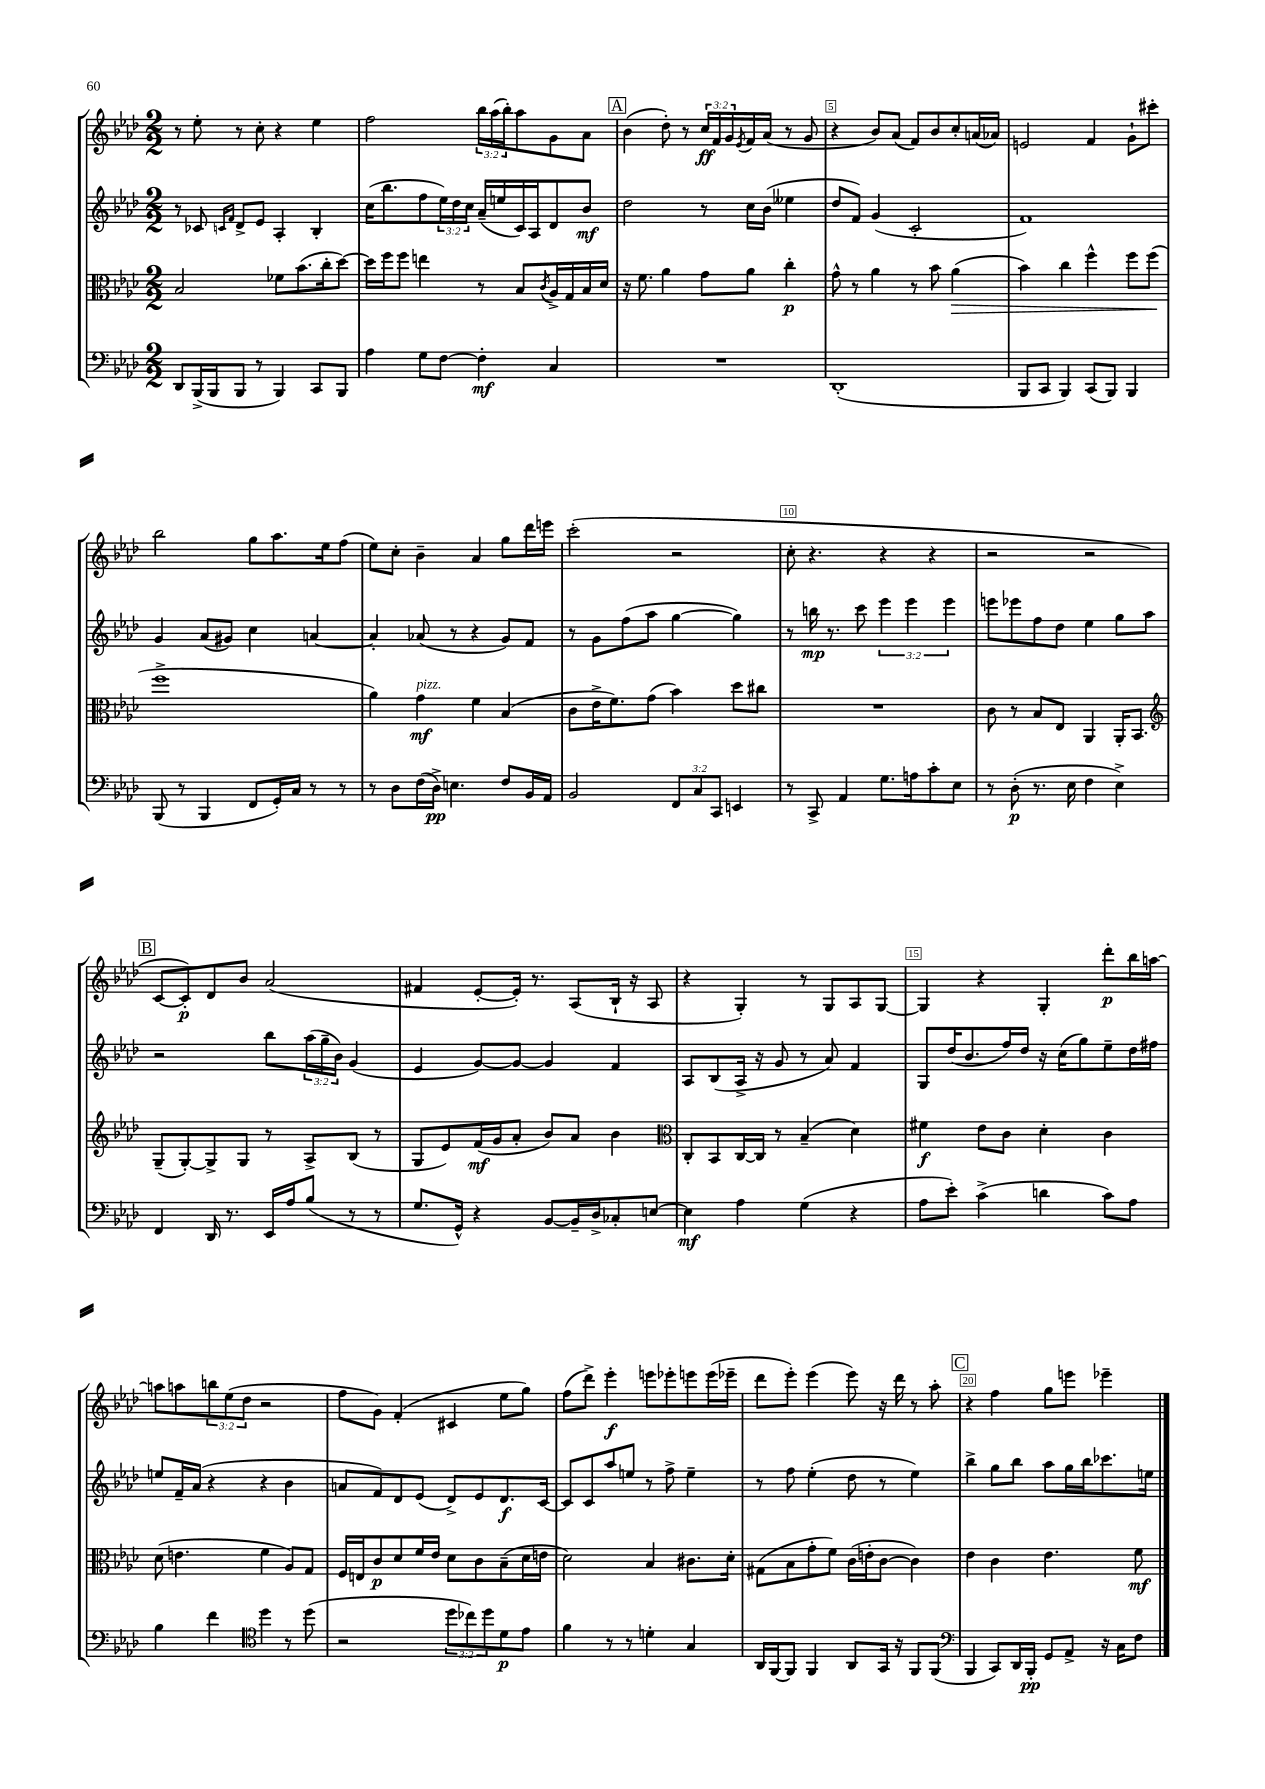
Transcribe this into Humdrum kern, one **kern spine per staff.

**kern	**kern	**kern	**kern
*staff4	*staff3	*staff2	*staff1
*clefF4	*clefC3	*clefG2	*clefG2
*k[b-e-a-d-]	*k[b-e-a-d-]	*k[b-e-a-d-]	*k[b-e-a-d-]
*M2/2	*M2/2	*M2/2	*M2/2
8DD-	2B-	8r	8r
(16BBB-^	.	8c-	8ee-'
16BBB-	.	.	.
.	.	16qqc	.
.	.	16qqf	.
8BBB-	.	8d-^	8r
8r	.	8e-	8cc'
4BBB-)	8f-	4A-'	4r
.	(8.b-	.	.
8CC	.	4B-'	4ee-
.	16cc'	.	.
8BBB-	[8dd-)	.	.
=	=	=	=
4A-	16dd-]	(16cc	2ff
.	16ff	8.bb-	.
.	8ff	.	.
8G	4ee	8ff	.
[8F	.	24ee-)	.
.	.	24dd-	.
.	.	24cc	.
4F']	8r	(16a-~	24bb-
.	.	.	(24aa-
.	.	16ee	.
.	.	.	24bb-')
.	8B-	16c)	8aa-
.	.	16A-	.
.	8qc	.	.
4C	16A-^	8d-	8g
.	16G	.	.
.	16B-	8b-	8a-
.	16d-	.	.
=	=	=	=
1r	16r	2dd-	(4b-
.	8.f	.	.
.	4a-	.	8dd-')
.	.	.	8r
.	8g	8r	24cc
.	.	.	24f
.	.	.	24g
.	.	.	8qe-
.	8a-	16cc	16f
.	.	(16b-	(16a-
.	4cc'	4ee--	8r
.	.	.	8g
=	=	=	=
(1DD-'	8g^^	8dd-	4r
.	8r	8f)	.
.	4a-	(4g	8b-)
.	.	.	(8a-
.	8r	2c'	8f)
.	8b-	.	8b-
.	(4a-	.	8cc'
.	.	.	(16a
.	.	.	16a-)
=	=	=	=
8BBB-	4b-)	1f)	2e
8CC	.	.	.
4BBB-)	4cc	.	.
(8CC	4ff^^	.	4f
8BBB-)	.	.	.
4BBB-	8ff	.	8g`
.	(8ff	.	8ccc#'
=	=	=	=
(8BBB-	1ff^	4g	2bb-
8r	.	.	.
4BBB-	.	(8a-	.
.	.	8g#)	.
8FF	.	4cc	8gg
16GG')	.	.	8.aa-
16C	.	.	.
8r	.	[4a	.
.	.	.	16ee-
8r	.	.	(8ff
=	=	=	=
8r	4a-)	4a']	8ee-)
8D-	.	.	8cc'
(16F	4g	(8a-	4b-~
16D-^)	.	.	.
4.E	.	8r	.
.	4f	4r	4a-
8F	(4B-	8g)	8gg
16BB-	.	8f	16ddd-
16AA-	.	.	16eee
=	=	=	=
2BB-	8c	8r	(2ccc'
.	16e-^	8g	.
.	8.f)	.	.
.	.	(8ff	.
.	(8g	8aa-	.
12FF	4b-)	[4gg	2r
12C	.	.	.
12CC	.	.	.
4EE	8dd-	4gg])	.
.	8cc#	.	.
=	=	=	=
8r	1r	8r	8cc'
8CC^	.	16bb	4.r
.	.	8.r	.
4AA-	.	.	.
.	.	8ccc	.
8.G	.	6eee-	4r
.	.	6eee-	.
16A	.	.	.
8c'	.	.	4r
.	.	6eee-	.
8E-	.	.	.
=	=	=	=
8r	8c	8eee	2r
(8D-'	8r	8eee-	.
8.r	8B-	8ff	.
.	8E-	8dd-	.
16E-	.	.	.
4F	4AA-	4ee-	2r
4E-^)	16AA-'	8gg	.
.	8.BB-	.	.
.	.	8aa-	.
=	=	=	=
*	*clefG2	*	*
4FF	(8G~	2r	[8c
.	[8G')	.	8c'])
16DD-	8G^]	.	8d-
8.r	.	.	.
.	8G	.	8b-
16EE-	8r	8bb-	(2a-
16A-	.	.	.
(8B-	8A-^	(24aa-	.
.	.	24gg~	.
.	.	24b-)	.
8r	(8B-	(4g	.
8r	8r	.	.
=	=	=	=
8.G	8G	4e-	4f#
.	8e-)	.	.
16GG^^)	.	.	.
4r	(16f	[8g)	[8e-'
.	16g	.	.
.	8a-'	8g_	16e-'])
.	.	.	8.r
[8BB-	8b-)	4g]	.
16BB-~]	8a-	.	(8A-
16D-^	.	.	.
8C-'	4b-	4f	16B-`
.	.	.	16r
[8E	.	.	8A-
=	=	=	=
*	*clefC3	*	*
4E]	8C'	8A-	4r
.	8BB-	(8B-	.
4A-	[16C	16A-^	4G')
.	16C]	16r	.
.	8r	8g	.
(4G	(4B-~	8r	8r
.	.	8a-)	8G
4r	4d-)	4f	8A-
.	.	.	[8G
=	=	=	=
8A-	4f#	8G	4G]
8e-')	.	(16dd-	.
.	.	8.b-	.
(4c^	8e-	.	4r
.	8c	16ff)	.
.	.	16dd-	.
4d	4d-'	16r	4G'
.	.	(16cc	.
.	.	8gg)	.
8c)	4c	8ee-~	8ddd-'
8A-	.	16dd-	16bb-
.	.	16ff#	[16aa
=	=	=	=
4B-	(8d-	8ee	8aa]
.	4.e	16f~	8aa
.	.	(16a-	.
4f	.	4r	12bb
.	.	.	(12ee-
.	.	.	12dd-
*clefC4	*	*	*
4dd-	4f	4r	2r
8r	8A-)	4b-	.
(8dd-	8G	.	.
=	=	=	=
2r	16F	8a	8ff
.	16E	.	.
.	8c	8f)	8g)
.	8d-	8d-	(4f'
.	16f	(8e-	.
.	16e-	.	.
12dd-	8d-	8d-^)	4c#
12cc-)	.	.	.
.	8c	8e-	.
12dd-	.	.	.
8d-	(8B-~	8.d-	8ee-
8e-	16d-	.	8gg)
.	16e	[16c	.
=	=	=	=
4f	2d-)	8c]	(8ff
.	.	8c	8ddd-^)
8r	.	8aa-	4eee-'
8r	.	8ee	.
4d'	4B-	8r	8eee
.	.	8ff^	8eee-'
4G	8.c#	4ee~	8eee
.	.	.	(16eee
.	16d-'	.	16eee-~
=	=	=	=
16AA-	(8G#	8r	8ddd-
[16FF	.	.	.
8FF]	8B-	8ff	8eee-')
4FF	8g'	(4ee-'	(4eee-
.	8f)	.	.
8AA-	(16c	8dd-	8eee-)
.	16e'	.	.
16GG	[8c	8r	16r
16r	.	.	16ddd-
8FF	4c])	4ee-)	8r
(8FF	.	.	8aa-'
=	=	=	=
*clefF4	*	*	*
4BBB-	4e-	4bb-^	4r
8CC)	4c	8gg	4ff
16DD-	.	8bb-	.
16BBB-'	.	.	.
8GG	4.e-	8aa-	8gg
8AA-^	.	16gg	8eee
.	.	16bb-	.
16r	.	8.ccc-	4eee-~
16C	.	.	.
8F	8f	.	.
.	.	16ee	.
==	==	==	==
*-	*-	*-	*-
